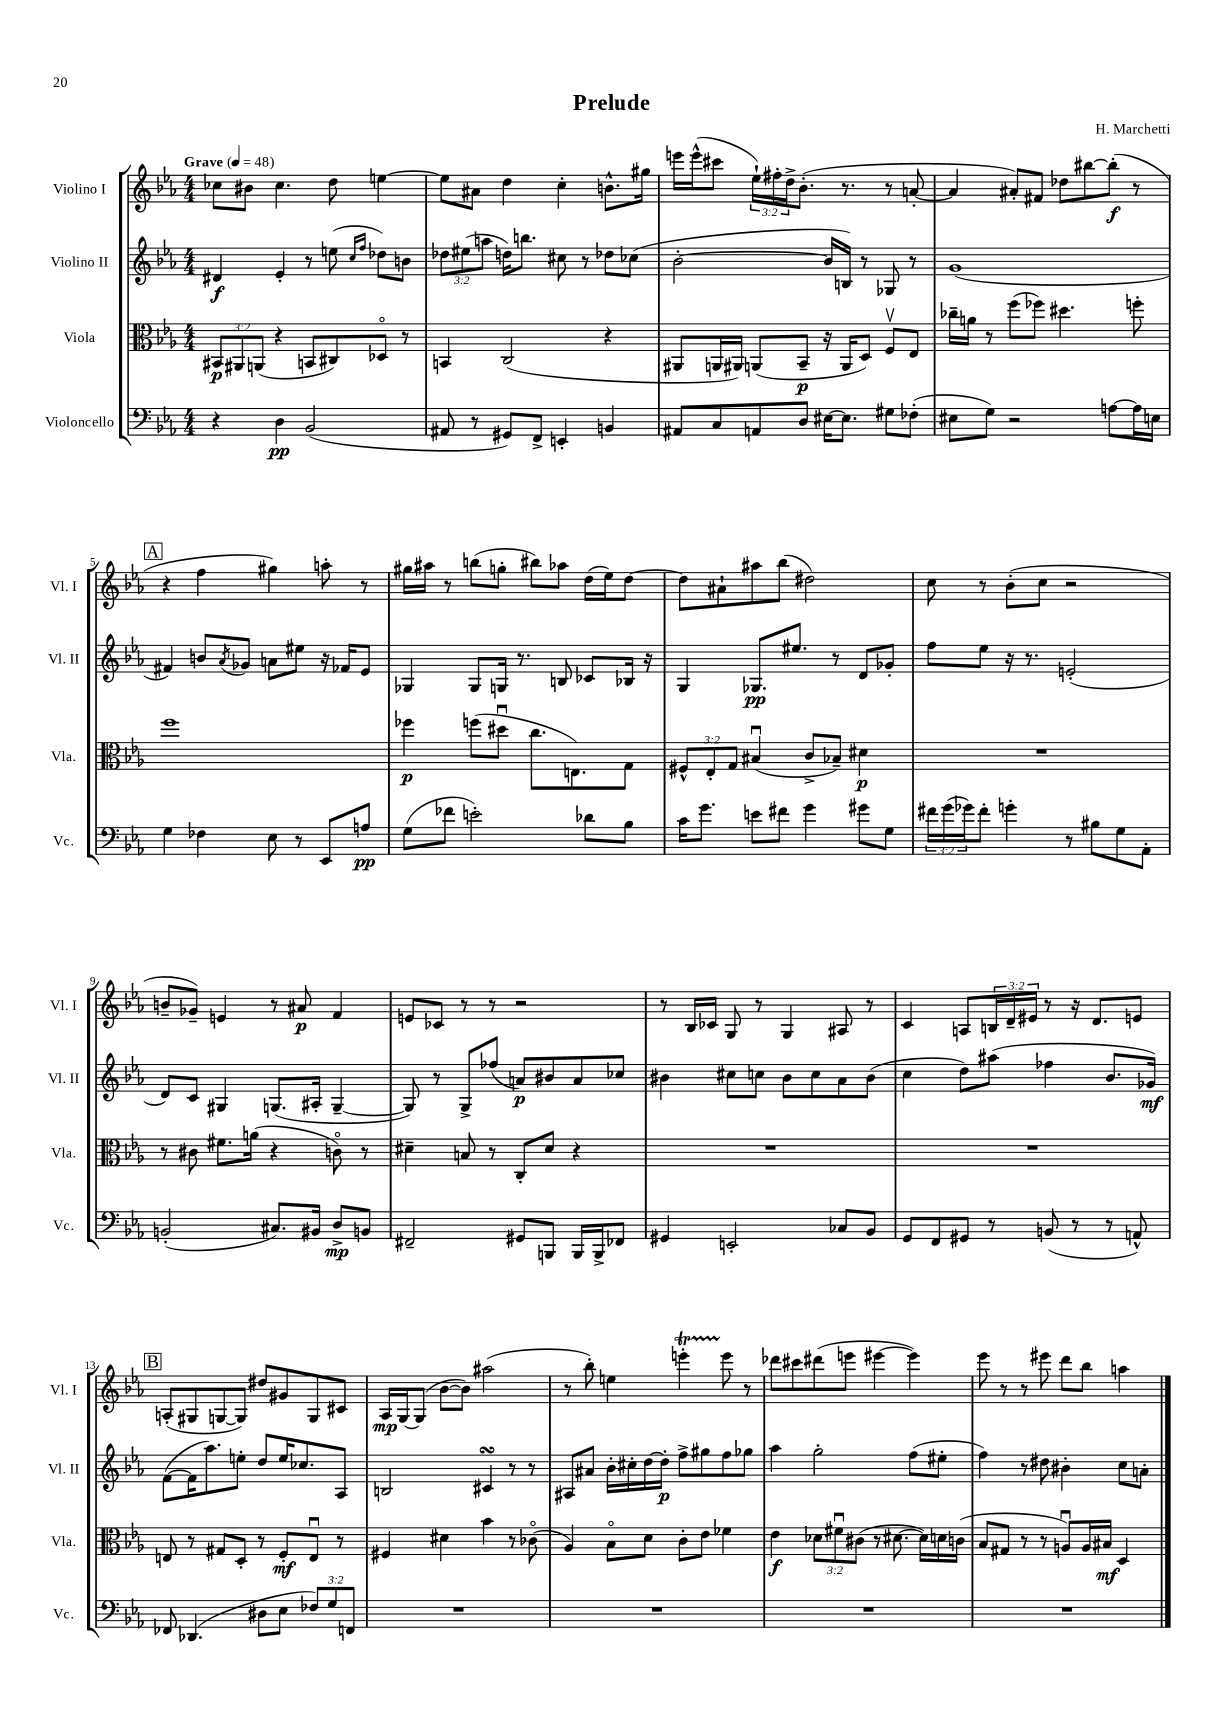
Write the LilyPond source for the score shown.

\header { title = "Prelude" composer = "H. Marchetti" }
<<
\new StaffGroup <<
\new Staff = "s0" \with { instrumentName = "Violino I" shortInstrumentName = "Vl. I" } {
    \clef treble \key ees \major \numericTimeSignature \time 4/4 \override Staff.TupletNumber.text = #tuplet-number::calc-fraction-text \tempo "Grave" 4 = 48
    ces''8 bis'8 ces''4. d''8 e''4~ |
    e''8 ais'8 d''4 c''4-. b'8.-^ gis''16 |
    e'''16 e'''16-^( cis'''8 \tuplet 3/2 { ees''16-!) fis''16-. d''16-> } bes'8.-.( r8. r8 a'8~-. |
    a'4 ais'8-.) fis'8 des''8 bis''8~ bis''8-.\f( r8 |
    \mark \markup { \box "A" } r4 f''4 gis''4) a''8-. r8 |
    gis''16 ais''16 r8 b''8( g''8-. bis''8) aes''8 d''16( ees''16) d''8~ |
    d''8 ais'8-! ais''8 bes''8( dis''2) |
    c''8 r8 bes'8-.( c''8 r2 |
    b'8-- ges'8--) e'4 r8 ais'8\p f'4 |
    e'8 ces'8 r8 r8 r2 |
    r8 bes16 ces'16 g8 r8 g4 ais8 r8 |
    c'4 a8 \tuplet 3/2 { b16 d'16-- eis'16 } r8 r16 d'8. e'8 |
    \mark \markup { \box "B" } a8-.( gis8 g8~ g8) dis''8 gis'8 g8 cis'8 |
    aes16\mp g16~ g8( bes'8~ bes'8) ais''2( |
    r8 bes''8-.) e''4 e'''4-.\startTrillSpan e'''8\stopTrillSpan r8 |
    des'''8 cis'''8 dis'''8( e'''8 eis'''4~ eis'''4) |
    ees'''8 r8 r8 eis'''8 d'''8 bes''8 a''4 \bar "|." |
}
\new Staff = "s1" \with { instrumentName = "Violino II" shortInstrumentName = "Vl. II" } {
    \clef treble \key ees \major \numericTimeSignature \time 4/4 \override Staff.TupletNumber.text = #tuplet-number::calc-fraction-text
    dis'4\f ees'4-. r8 e''8( \grace { c''16 f''16 } des''8) b'8 |
    \tuplet 3/2 { des''8 eis''8( a''8 } d''16) b''8. cis''8 r8 des''8 ces''8( |
    bes'2~-. bes'16 b16) r8 ges8 r8 |
    g'1( |
    \mark \markup { \box "A" } fis'4) b'8 \acciaccatura { aes'8 } ges'8 a'8 eis''8 r16 fes'16 ees'8 |
    ges4 ges8 g16 r8. b8 ces'8 bes16 r16 |
    g4 ges8.\pp eis''8. r8 d'8 ges'8-. |
    f''8 ees''8 r16 r8. e'2-.( |
    d'8) c'8 gis4 g8.( ais16-. g4~-- |
    g8) r8 g8-> fes''8( a'8\p) bis'8 a'8 ces''8 |
    bis'4 cis''8 c''8 bis'8 c''8 aes'8 bis'8( |
    c''4 d''8) ais''8( fes''4 bes'8. ges'16\mf) |
    \mark \markup { \box "B" } f'8~( f'16 aes''8.) e''8-. d''8 e''16 ces''8. aes8 |
    b2 cis'4\turn r8 r8 |
    ais8 ais'8 bes'16-. cis''16-. d''16~ d''16-.\p f''8-> gis''8 f''8 ges''8 |
    aes''4 g''2-. f''8( eis''8-. |
    f''4) r8 dis''8 bis'4-. c''8 a'8-. \bar "|." |
}
\new Staff = "s2" \with { instrumentName = "Viola" shortInstrumentName = "Vla." } {
    \clef alto \key ees \major \numericTimeSignature \time 4/4 \override Staff.TupletNumber.text = #tuplet-number::calc-fraction-text
    \tuplet 3/2 { bis,8\p ais,8 a,8( } r4 b,8 cis8) des8\flageolet r8 |
    b,4 c2( r4 |
    ais,8 a,16 ais,16) a,8( bes,8--\p r16 a,16 d8) f8\upbow ees8 |
    ces''16-- a'16 r8 f''8( fes''8) dis''4. f''8-. |
    \mark \markup { \box "A" } f''1 |
    fes''4\p f''8( dis''8\downbow c''8. e8.) g8 |
    \tuplet 3/2 { fis8-^ ees8-. g8 } bis4\downbow( c'8-> bes8--) dis'4\p |
    R1 |
    r8 cis'8 fis'8. a'16( r4 c'8\flageolet) r8 |
    dis'4-- b8 r8 c8-. dis'8 r4 |
    R1 |
    R1 |
    \mark \markup { \box "B" } e8 r8 gis8 d8-. r8 f8-.\mf e8\downbow r8 |
    fis4 dis'4 bes'4 r8 ces'8\flageolet( |
    aes4) bes8\flageolet d'8 c'8-. ees'8 fes'4 |
    ees'4\f \tuplet 3/2 { des'8 fis'8\downbow cis'8( } r8 dis'8.~ dis'16) d'16 c'16( |
    bes8 gis8 r8 r8 a8\downbow) a16 bis16\mf d4 \bar "|." |
}
\new Staff = "s3" \with { instrumentName = "Violoncello" shortInstrumentName = "Vc." } {
    \clef bass \key ees \major \numericTimeSignature \time 4/4 \override Staff.TupletNumber.text = #tuplet-number::calc-fraction-text
    r4 d4\pp bes,2( |
    ais,8 r8 gis,8) f,8-> e,4-. b,4 |
    ais,8 c8 a,8 d8 eis16~ eis8. gis8 fes8-.( |
    eis8 g8) r2 a8~ a16 e16 |
    \mark \markup { \box "A" } g4 fes4 ees8 r8 ees,8 a8\pp |
    g8( fes'8 e'2-.) des'8 bes8 |
    c'16 g'8. e'8 fis'8 g'4 gis'8 g8 |
    \tuplet 3/2 { fis'16 g'16( ges'16) } fis'8-. g'4-. r8 bis8 g8 aes,8-. |
    b,2-.( cis8.) bis,16 d8->\mp b,8 |
    fis,2-- gis,8 b,,8 b,,16 b,,16-> fes,8 |
    gis,4 e,2-. ces8 bes,8 |
    g,8 f,8 gis,8 r8 b,8( r8 r8 a,8-^) |
    \mark \markup { \box "B" } fes,8 des,4.( dis8 ees8 \tuplet 3/2 { fes8) g8 f,8 } |
    R1 |
    R1 |
    R1 |
    R1 \bar "|." |
}
>>
>>
